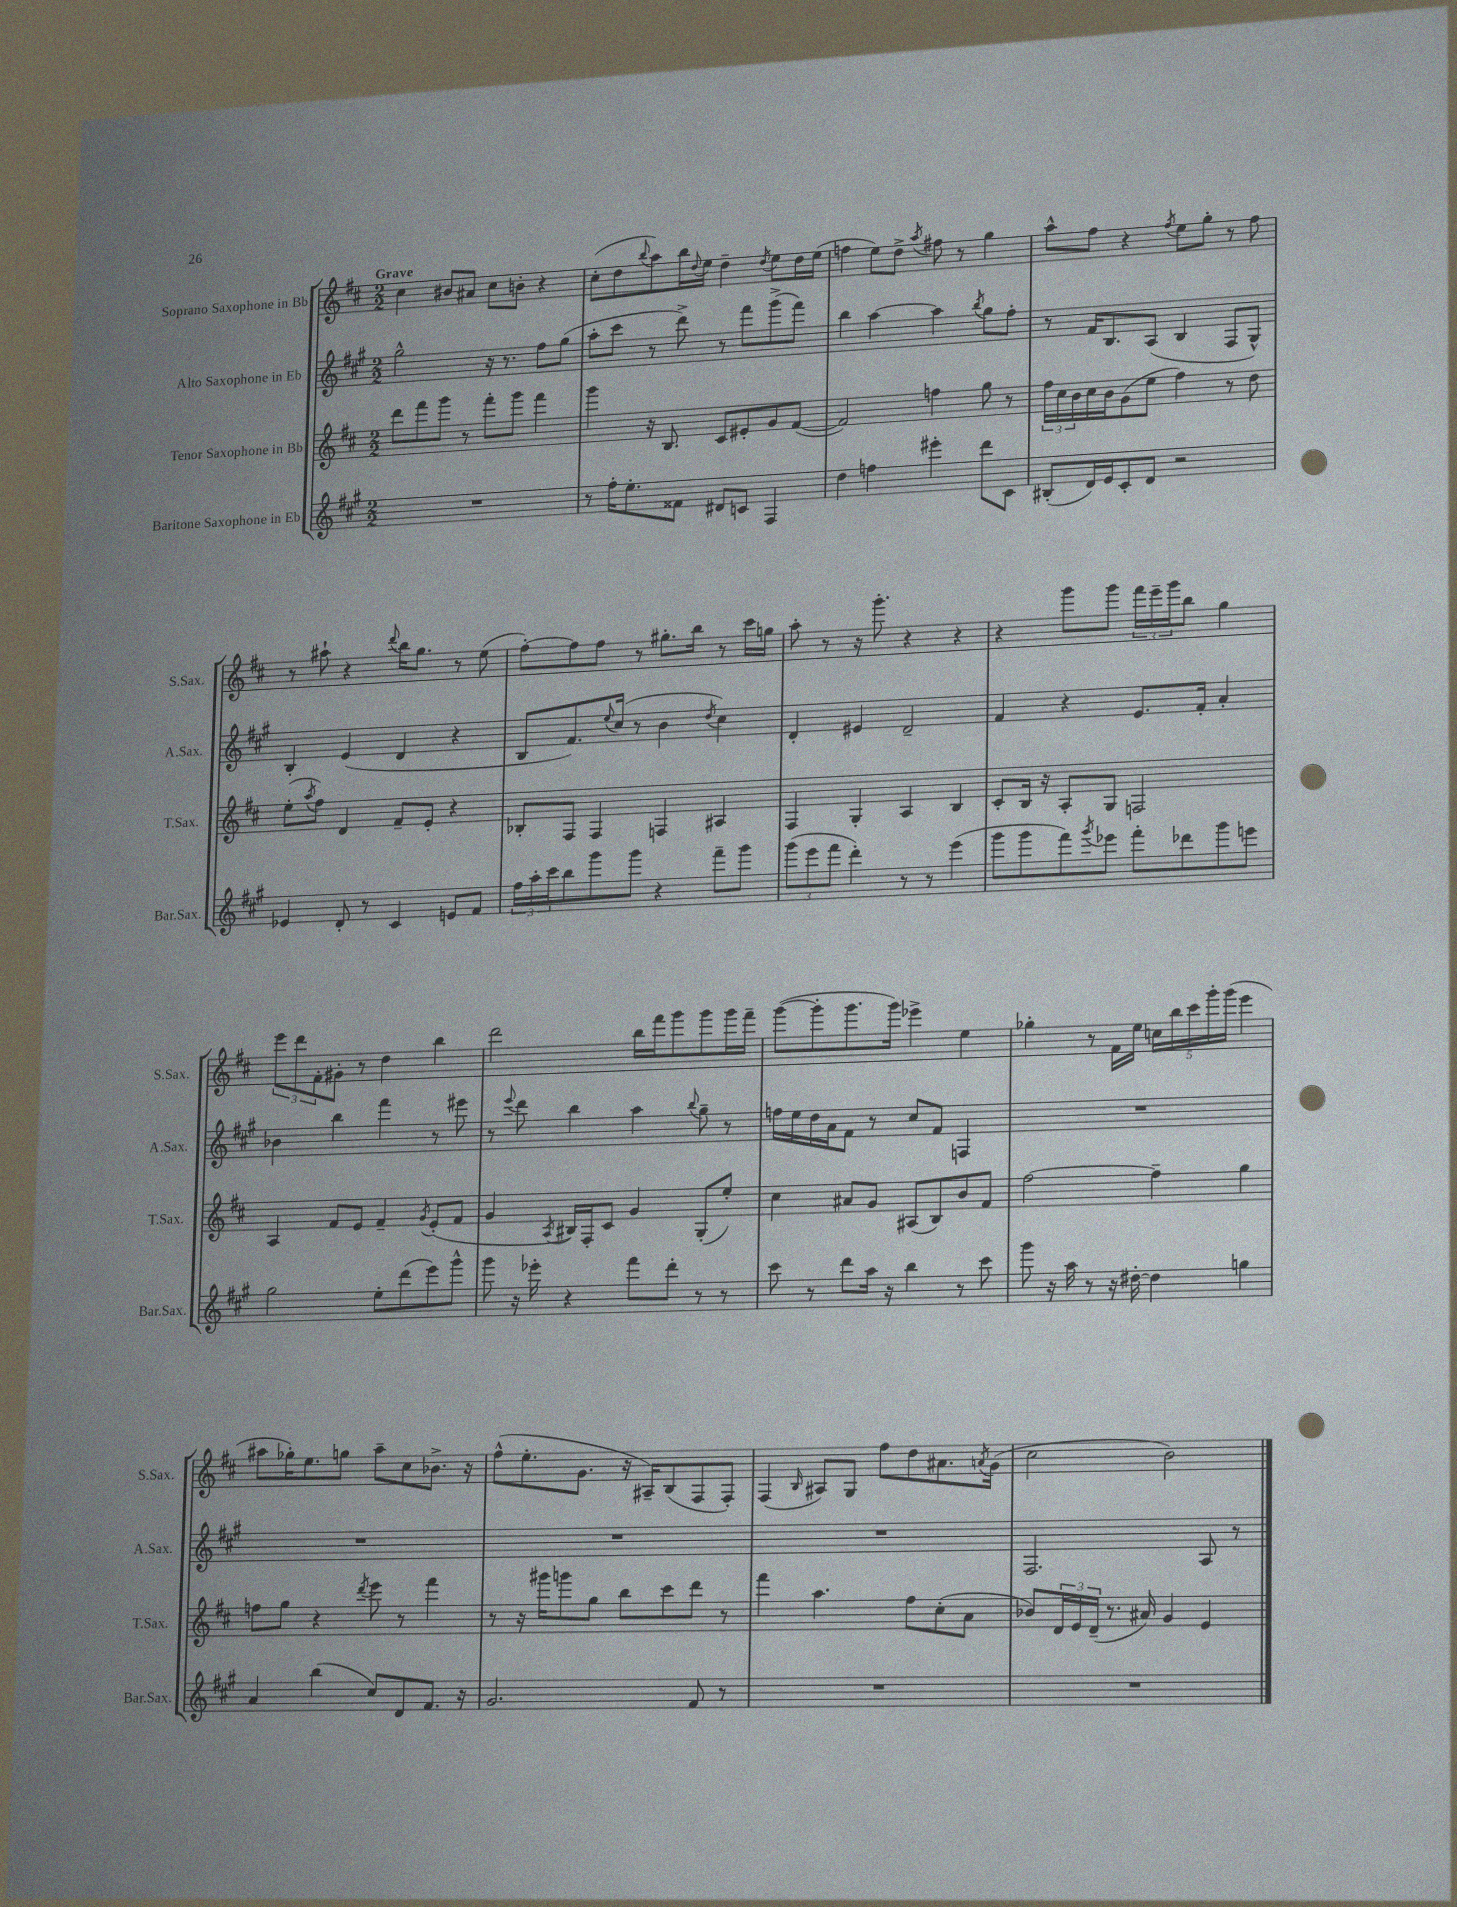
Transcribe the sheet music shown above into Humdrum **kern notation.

**kern	**kern	**kern	**kern
*staff4	*staff3	*staff2	*staff1
*clefG2	*clefG2	*clefG2	*clefG2
*k[f#c#g#]	*k[f#c#]	*k[f#c#g#]	*k[f#c#]
*M2/2	*M2/2	*M2/2	*M2/2
1r	8ddd	2gg#^^	4cc#
.	8fff#	.	.
.	8ggg	.	8b#
.	8r	.	8a#
.	8fff#'	16r	8cc#
.	.	8.r	.
.	8ggg	.	8b'
.	4fff#	8ff#	4r
.	.	(8gg#	.
=	=	=	=
8r	4ggg	8aa'	(8cc#'
16ff#'	.	8ccc#	8dd
8.ee'	.	.	.
.	.	.	8qqbb
.	16r	8r	8aa)
.	8.B	.	.
8f##	.	8ddd^)	16bb
.	.	.	8qqdd
.	.	.	16ee
8d#	8c#	8r	4dd~
8c	8e#'	8fff#	.
.	.	.	8qdd
4F#	8g	(8ggg#^	8ee
.	([8f#	8fff#)	16dd
.	.	.	(16ee
=	=	=	=
4dd	2f#])	4bb	4ff
4ff	.	[4aa	8ee)
.	.	.	8dd^
.	.	.	8qaa
4eee#'	4ff	4aa]	8ff#
.	.	.	8r
.	.	8qbb	.
8ddd	8gg	8gg#	4gg
8c#	8r	8ff#'	.
=	=	=	=
(8B#'	24ff#	8r	8aa^^
.	24cc#	.	.
.	24b	.	.
16d)	16cc#	16f#	8ff#
16e	16b	8.B	.
8c#'	(8g	.	4r
8d	8ee	(8A	.
.	.	.	8qff#
2r	4ff#)	4B	8ee
.	.	.	8gg'
.	8r	8F#	8r
.	8dd	8G#^^)	8ff#
=	=	=	=
4e-	(8ee'	4B'	8r
.	8qaa	.	.
.	8ff#)	.	8aa#`
8d'	4d	(4e	4r
8r	.	.	.
.	.	.	8qqddd
4c#	8f#~	4d	16bb
.	.	.	8.gg
.	8e'	.	.
8e	4r	4r	8r
8f#	.	.	(8ee
=	=	=	=
24ff#	8B-'	8B	[8ff#')
24aa'	.	.	.
24ccc#	.	.	.
8bb	8F#	8.f#)	8ff#]
8ggg#	4F#	.	8ff#
.	.	8qqee	.
.	.	(16cc#	.
8ggg#	.	8r	8r
4r	4F	4b	8.gg#'
.	.	.	16bb
.	.	8qdd	.
8fff#~	4A#	4cc#)	8r
8ggg#	.	.	16ccc#
.	.	.	16gg
=	=	=	=
(12ggg#	4F#	4d'	8aa'
12eee	.	.	.
.	.	.	8r
12fff#	.	.	.
4ddd')	4G'	4e#	16r
.	.	.	8.ggg'
8r	4A	2d~	4r
8r	.	.	.
(4eee	4B	.	4r
=	=	=	=
8ggg#	8c#'	4f#	4r
8ggg#	16B	.	.
.	16r	.	.
8fff#)	8A'	4r	8ggg
8qggg#	.	.	.
8eee-	8G	.	8ggg
8fff#'	2F	8.e	24fff#
.	.	.	24eee~
.	.	.	24ggg
8ddd-	.	.	8bb
.	.	16f#'	.
8ggg#	.	4a'	4gg
8eee	.	.	.
=	=	=	=
2gg#	4A	4b-	12eee
.	.	.	12ddd
.	.	.	12f#'
.	8f#	4bb	8g#'
.	8e	.	8r
8ee'	4f#~	4fff#	4dd
(8ddd	.	.	.
.	8qg	.	.
8eee)	(8e'	8r	4bb
8ggg#^^	8f#	8eee#	.
=	=	=	=
8ggg#	4g	8r	2ddd
.	.	8qqeee	.
16r	.	8ddd	.
16eee-'	.	.	.
.	8qA	.	.
4r	16B#)	4bb	.
.	16F#'	.	.
.	8c#	.	.
8fff#	4g	4aa	16bb
.	.	.	16fff#
8ddd'	.	.	8ggg
.	.	8qqbb	.
8r	(8G'	8gg#~	8ggg
8r	8ee')	8r	16ggg
.	.	.	16fff#~
=	=	=	=
8ccc#	4cc#	16ff	([8ggg
.	.	16ee	.
8r	.	16dd	8ggg']
.	.	16a	.
8ddd	8a#	8f#	8.ggg
16aa	8g	8r	.
16r	.	.	16ggg)
4bb	(8A#	8cc#	4eee-^
.	8B)	8f#	.
8r	8b	4F	4ee
8ccc#	8f#	.	.
=	=	=	=
8ggg#	[2ff#	1r	4gg-'
16r	.	.	.
16aa	.	.	.
8r	.	.	8r
16r	.	.	16f#
[16dd#'	.	.	16ee
4dd#]	4ff#~]	.	20cc
.	.	.	20bb
.	.	.	20ccc#
.	.	.	20ggg'
.	.	.	(20ggg
4gg	4gg	.	4eee
=	=	=	=
4a	8ff	1r	8aa#
.	8gg	.	16gg-')
.	.	.	8.ee
(4bb	4r	.	.
.	.	.	8gg
.	8qddd	.	.
8cc#)	8eee	.	8aa#~
8d	8r	.	8cc#
8.f#	4fff#	.	8.b-^
16r	.	.	16r
=	=	=	=
2.g#	8r	1r	(8ff#^^
.	16r	.	8.ee'
.	16ggg#	.	.
.	8ggg	.	.
.	.	.	8.g
.	8gg	.	.
.	8bb	.	16r
.	.	.	16A#~)
.	8ccc#	.	(8B
8f#	8ddd	.	8F#
8r	8r	.	8F#')
=	=	=	=
1r	4fff#	1r	(4F#
.	.	.	16qqB
.	4.aa	.	8A#)
.	.	.	8G
.	.	.	8ff#
.	8ff#	.	8dd
.	(8cc#'	.	8.a#
.	8a	.	.
.	.	.	8qa
.	.	.	(16g
=	=	=	=
1r	8b-)	2.F#	2cc#
.	24d	.	.
.	24e	.	.
.	(24d~	.	.
.	8.r	.	.
.	16a#)	.	.
.	4g	.	2b)
.	4e	8A	.
.	.	8r	.
==	==	==	==
*-	*-	*-	*-
